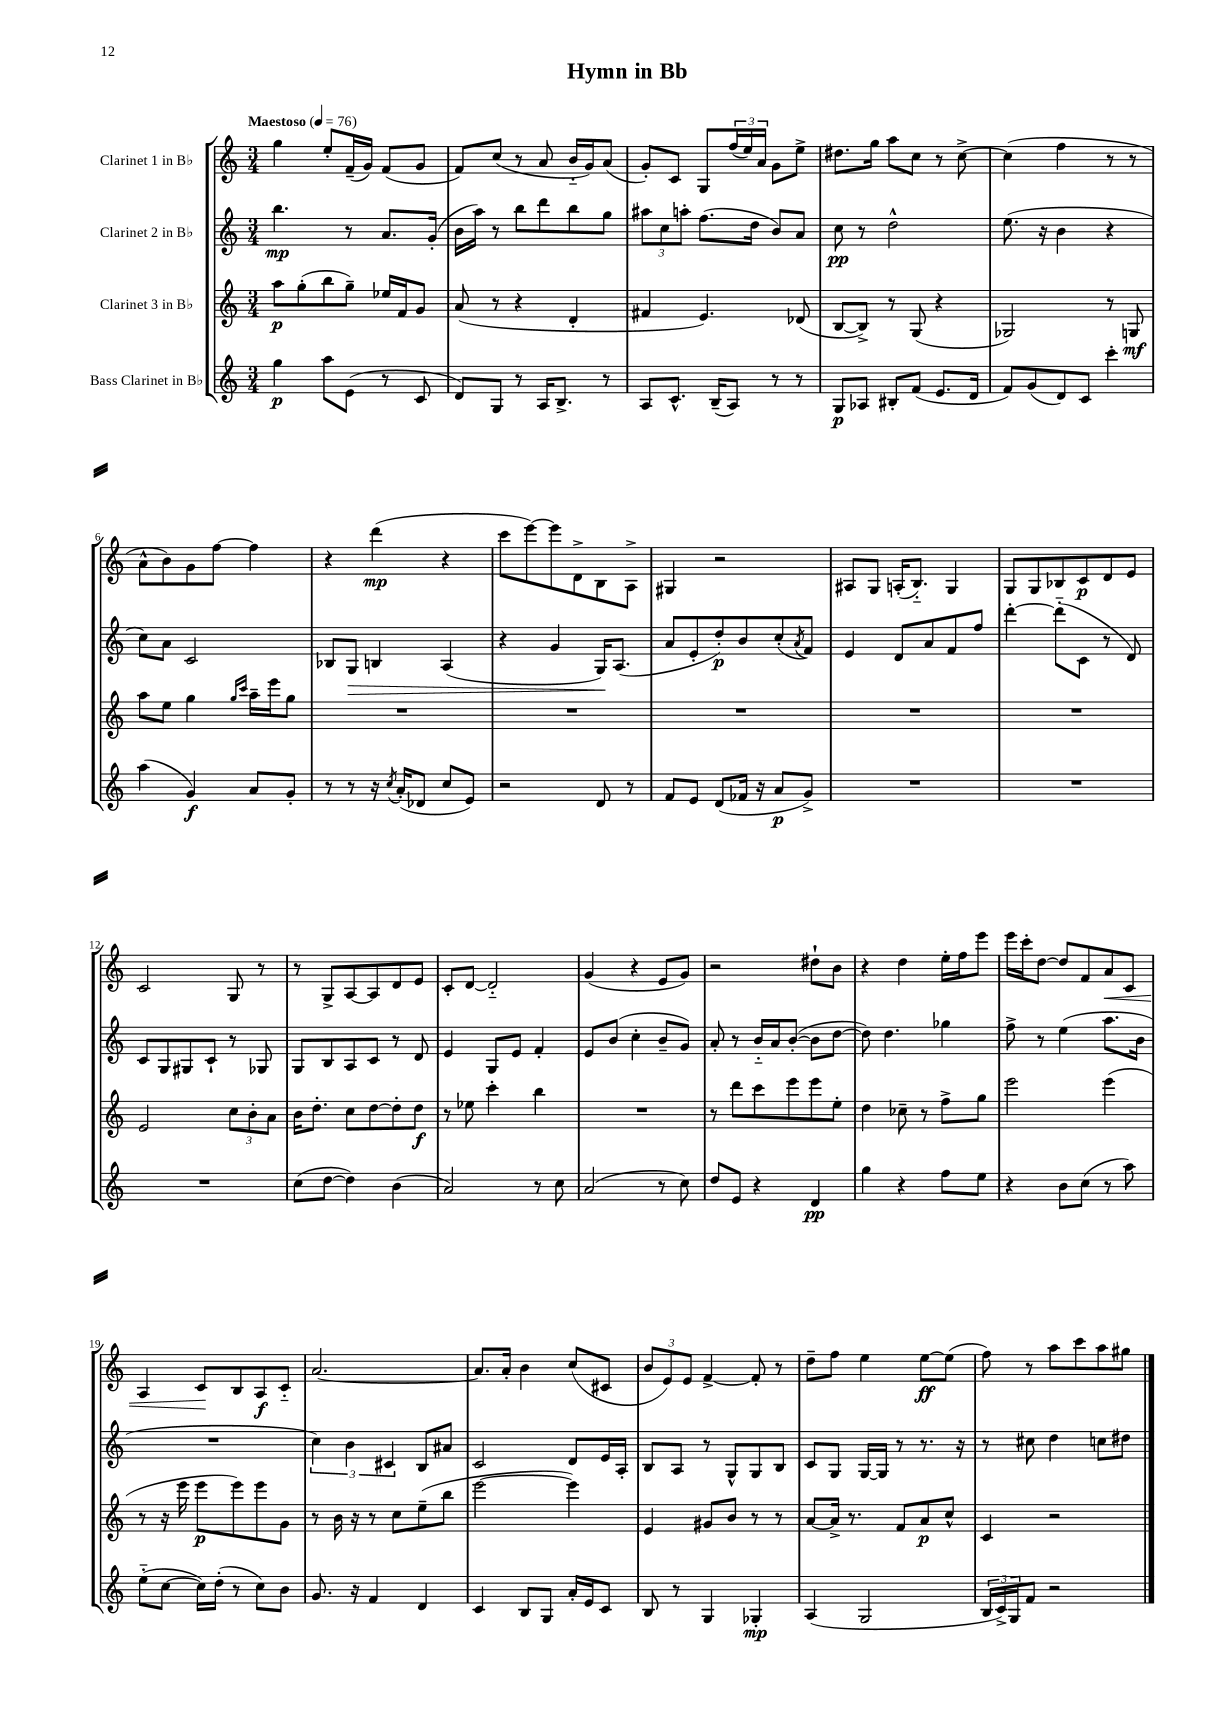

**kern	**dynam	**kern	**dynam	**kern	**dynam	**kern	**dynam
*part4	*part4	*part3	*part3	*part2	*part2	*part1	*part1
*staff4	*staff4	*staff3	*staff3	*staff2	*staff2	*staff1	*staff1
*I"Bass Clarinet in B♭	*	*I"Clarinet 3 in B♭	*	*I"Clarinet 2 in B♭	*	*I"Clarinet 1 in B♭	*
*clefG2	*	*clefG2	*	*clefG2	*	*clefG2	*
*k[]	*	*k[]	*	*k[]	*	*k[]	*
*M3/4	*	*M3/4	*	*M3/4	*	*M3/4	*
*MM76	*	*MM76	*	*MM76	*	*MM76	*
=1	=1	=1	=1	=1	=1	=1	=1
!	!	!	!	!	!	!LO:TX:a:B:t=Maestoso	!
4gg\	p	8aa\L	p	4.bb\	mp	4gg\	.
.	.	(8gg'\	.	.	.	.	.
8aa\L	.	8bb\	.	.	.	8ee'/L	.
(8e\J	.	8gg~\J)	.	8r	.	(16f~/L	.
.	.	.	.	.	.	16g/JJ)	.
8r	.	16ee-X/LL	.	8.a/L	.	(8f/L	.
.	.	16f/J	.	.	.	.	.
8c/	.	8g/J	.	.	.	8g/J	.
.	.	.	.	(16g'/Jk	.	.	.
=2	=2	=2	=2	=2	=2	=2	=2
8d/L)	.	(8a/	.	16b\LL	.	8f/L)	.
.	.	.	.	16aa\JJ)	.	.	.
8G/J	.	8r	.	8r	.	(8cc/J	.
8r	.	4r	.	8bb\L	.	8r	.
16A/KL	.	.	.	8ddd\	.	8a/	.
8.B^/J	.	.	.	.	.	.	.
.	.	4d'/	.	8bb\	.	16b/LL	.
.	.	.	.	.	.	16g/J)	.
8r	.	.	.	8gg\J	.	(8a/J	.
=3	=3	=3	=3	=3	=3	=3	=3
8A/L	.	4f#X/	.	12aa#X\L	.	8g'/L)	.
.	.	.	.	12cc\	.	.	.
8.c^^/J	.	.	.	.	.	8c/J	.
.	.	.	.	12aan'\J	.	.	.
.	.	4.e/)	.	(8.ff\L	.	8G/L	.
(16B~/KL	.	.	.	.	.	.	.
8A/J)	.	.	.	.	.	(24ff/L	.
.	.	.	.	.	.	24ee/)	.
.	.	.	.	16dd\Jk	.	.	.
.	.	.	.	.	.	24a/JJ	.
8r	.	.	.	8b/L)	.	8g\L	.
8r	.	(8d-X/	.	8a/J	.	8ee^\J	.
=4	=4	=4	=4	=4	=4	=4	=4
8G/L	p	[8B/L	.	8cc\	pp	8.dd#X\L	.
8A-X/J	.	8B^/J])	.	8r	.	.	.
.	.	.	.	.	.	16gg\Jk	.
8B#X'/L	.	8r	.	2dd^^\	.	8aa\L	.
(8f/J	.	(8G/	.	.	.	8cc\J	.
8.e/L	.	4r	.	.	.	8r	.
.	.	.	.	.	.	[8cc^\	.
16d/Jk	.	.	.	.	.	.	.
=5	=5	=5	=5	=5	=5	=5	=5
8f/L)	.	2G-X/)	.	(8.ee\	.	(4cc\]	.
(8g/	.	.	.	.	.	.	.
.	.	.	.	16r	.	.	.
8d/)	.	.	.	4b\	.	4ff\	.
8c/J	.	.	.	.	.	.	.
4ccc'\	.	8r	.	4r	.	8r	.
.	.	8Gn/	mf	.	.	8r	.
!!LO:LB:g=z
=6	=6	=6	=6	=6	=6	=6	=6
(4aa\	.	8aa\L	.	8cc\L)	.	8a^^\L	.
.	.	8ee\J	.	8a\J	.	8b\)	.
4g/)	f	4gg\	.	2c/	.	8g\	.
.	.	.	.	.	.	[8ff\J	.
.	.	16qqgg/LL	.	.	.	.	.
.	.	16qqccc/JJ	.	.	.	.	.
8a/L	.	16aa~\LL	.	.	.	4ff\]	.
.	.	16eee\J	.	.	.	.	.
8g'/J	.	8gg\J	.	.	.	.	.
=7	=7	=7	=7	=7	=7	=7	=7
8r	.	2.r	.	8B-X/L	.	4r	.
!	!	!	!	!	!LO:HP:b	!	!
8r	.	.	.	8G/J	>	.	.
16r	.	.	.	4Bn/	.	(4ddd\	mp
8qcc/	.	.	.	.	.	.	.
(16a'/KL	.	.	.	.	.	.	.
8d-X/J	.	.	.	.	.	.	.
8cc/L	.	.	.	(4A/	.	4r	.
8e/J)	.	.	.	.	.	.	.
=8	=8	=8	=8	=8	=8	=8	=8
2r	.	2.r	.	4r	.	8ccc\L	.
.	.	.	.	.	.	[8eee\)	.
.	.	.	.	4g/	.	8eee\]	.
.	.	.	.	.	.	8d^\	.
8d/	.	.	.	16G/KL)	.	8B\	.
.	.	.	.	(8.A/J	]	.	.
8r	.	.	.	.	.	8A^\J	.
=9	=9	=9	=9	=9	=9	=9	=9
8f/L	.	2.r	.	8a/L	.	4G#X/	.
8e/J	.	.	.	8e'/	.	.	.
(8d/L	.	.	.	8dd'/)	p	2r	.
16f-X/Jk	.	.	.	8b/	.	.	.
16r	.	.	.	.	.	.	.
8a/L	p	.	.	(8cc'/	.	.	.
.	.	.	.	8qa/	.	.	.
8g^/J)	.	.	.	8f/J)	.	.	.
=10	=10	=10	=10	=10	=10	=10	=10
2.r	.	2.r	.	4e/	.	8A#X/L	.
.	.	.	.	.	.	8G/J	.
.	.	.	.	8d/L	.	(16An'/KL	.
.	.	.	.	.	.	8.B/J)	.
.	.	.	.	8a/	.	.	.
.	.	.	.	8f/	.	4G/	.
.	.	.	.	8ff/J	.	.	.
=11	=11	=11	=11	=11	=11	=11	=11
2.r	.	2.r	.	[4ddd'\	.	8G/L	.
.	.	.	.	.	.	8G/	.
.	.	.	.	(8ddd\L]	.	8B-X/	.
.	.	.	.	8c\J	.	8c/	p
.	.	.	.	8r	.	8d/	.
.	.	.	.	8d/)	.	8e/J	.
!!LO:LB:g=z
=12	=12	=12	=12	=12	=12	=12	=12
2.r	.	2e/	.	8c/L	.	2c/	.
.	.	.	.	8G/	.	.	.
.	.	.	.	8G#X/	.	.	.
.	.	.	.	8c`/J	.	.	.
.	.	12cc\L	.	8r	.	8G/	.
.	.	12b'\	.	.	.	.	.
.	.	.	.	8G-X/	.	8r	.
.	.	12a\J	.	.	.	.	.
=13	=13	=13	=13	=13	=13	=13	=13
(8cc\L	.	16b\KL	.	8G/L	.	8r	.
.	.	8.dd'\J	.	.	.	.	.
[8dd\J	.	.	.	8B/	.	8G^/L	.
4dd\])	.	8cc\L	.	8A/	.	[8A/	.
.	.	[8dd\	.	8c/J	.	8A/]	.
(4b\	.	8dd'\]	.	8r	.	8d/	.
.	.	8dd\J	f	8d/	.	8e/J	.
=14	=14	=14	=14	=14	=14	=14	=14
2a/)	.	8r	.	4e/	.	8c'/L	.
.	.	8ee-X\	.	.	.	[8d/J	.
.	.	4ccc'\	.	8G/L	.	2d/]	.
.	.	.	.	8e/J	.	.	.
8r	.	4bb\	.	4f'/	.	.	.
8cc\	.	.	.	.	.	.	.
=15	=15	=15	=15	=15	=15	=15	=15
(2a/	.	2.r	.	8e/L	.	(4g/	.
.	.	.	.	(8b/J	.	.	.
.	.	.	.	4cc'\	.	4r	.
8r	.	.	.	8b~/L	.	8e/L	.
8cc\)	.	.	.	8g/J)	.	8g/J)	.
=16	=16	=16	=16	=16	=16	=16	=16
8dd/L	.	8r	.	8a'/	.	2r	.
8e/J	.	8ddd\L	.	8r	.	.	.
4r	.	8ccc\	.	16b/LL	.	.	.
.	.	.	.	16a/J	.	.	.
.	.	8eee\	.	([8b'/J	.	.	.
4d/	pp	8eee\	.	8b\L]	.	8dd#X`\L	.
.	.	8ee'\J	.	[8dd\J	.	8b\J	.
=17	=17	=17	=17	=17	=17	=17	=17
4gg\	.	4dd\	.	8dd\])	.	4r	.
.	.	.	.	4.dd\	.	.	.
4r	.	8cc-X~\	.	.	.	4dd\	.
.	.	8r	.	.	.	.	.
8ff\L	.	8ff^\L	.	4gg-X\	.	16ee'\LL	.
.	.	.	.	.	.	16ff\J	.
8ee\J	.	8gg\J	.	.	.	8eee\J	.
=18	=18	=18	=18	=18	=18	=18	=18
4r	.	2eee\	.	8ff^\	.	16eee\LL	.
.	.	.	.	.	.	16ccc'\J	.
.	.	.	.	8r	.	[8dd\J	.
8b\L	.	.	.	(4ee\	.	8dd/L]	.
(8cc\J	.	.	.	.	.	8f/	.
!	!	!	!	!	!	!	!LO:HP:b
8r	.	(4eee\	.	8.aa\L	.	8a/	<
8aa\)	.	.	.	.	.	8c/J	.
.	.	.	.	16b\Jk	.	.	.
!!LO:LB:g=z
=19	=19	=19	=19	=19	=19	=19	=19
(8ee\L	.	8r	.	2.r	.	4A/	.
[8cc\J	.	16r	.	.	.	.	.
.	.	16eee\	.	.	.	.	.
16cc\LL])	.	8eee\L	p	.	.	8c/L	.
(16dd'\JJ	.	.	.	.	.	.	.
8r	.	8eee\)	.	.	.	8B/	[
8cc\L)	.	8eee\	.	.	.	8A/	f
8b\J	.	8g\J	.	.	.	8c/J	.
=20	=20	=20	=20	=20	=20	=20	=20
8.g/	.	8r	.	6cc\)	.	[2.a/	.
.	.	16b\	.	.	.	.	.
.	.	.	.	6b\	.	.	.
16r	.	16r	.	.	.	.	.
4f/	.	8r	.	.	.	.	.
.	.	.	.	6c#X/	.	.	.
.	.	8cc\L	.	.	.	.	.
4d/	.	(8ee~\	.	8B/L	.	.	.
.	.	8bb\J	.	8a#X/J	.	.	.
=21	=21	=21	=21	=21	=21	=21	=21
4c/	.	[2eee\	.	2c/	.	8.a/L]	.
.	.	.	.	.	.	16a'/Jk	.
8B/L	.	.	.	.	.	4b\	.
8G/J	.	.	.	.	.	.	.
16a'/LL	.	4eee\])	.	8d/L	.	(8cc/L	.
16e/J	.	.	.	.	.	.	.
8c/J	.	.	.	16e/L	.	8c#X/J	.
.	.	.	.	16A'/JJ	.	.	.
=22	=22	=22	=22	=22	=22	=22	=22
8B/	.	4e/	.	8B/L	.	12b/L	.
.	.	.	.	.	.	12e/)	.
8r	.	.	.	8A/J	.	.	.
.	.	.	.	.	.	12e/J	.
4G/	.	8g#X/L	.	8r	.	[4f^/	.
.	.	8b/J	.	8G^^/L	.	.	.
4G-X'/	mp	8r	.	8G/	.	8f'/]	.
.	.	8r	.	8B/J	.	8r	.
=23	=23	=23	=23	=23	=23	=23	=23
(4A/	.	[8a/L	.	8c/L	.	8dd~\L	.
.	.	16a^/Jk]	.	8G/J	.	8ff\J	.
.	.	8.r	.	.	.	.	.
2G/	.	.	.	[16G/LL	.	4ee\	.
.	.	.	.	16G/JJ]	.	.	.
.	.	8f/L	.	8r	.	.	.
.	.	8a/	p	8.r	.	[8ee\L	ff
.	.	8cc^^/J	.	.	.	(8ee\J]	.
.	.	.	.	16r	.	.	.
=24	=24	=24	=24	=24	=24	=24	=24
24B/LL	.	4c/	.	8r	.	8ff\)	.
24c^/)	.	.	.	.	.	.	.
24G/J	.	.	.	.	.	.	.
8f/J	.	.	.	8cc#X\	.	8r	.
2r	.	2r	.	4dd\	.	8aa\L	.
.	.	.	.	.	.	8ccc\	.
.	.	.	.	8ccn\L	.	8aa\	.
.	.	.	.	8dd#X\J	.	8gg#X\J	.
==	==	==	==	==	==	==	==
*-	*-	*-	*-	*-	*-	*-	*-
